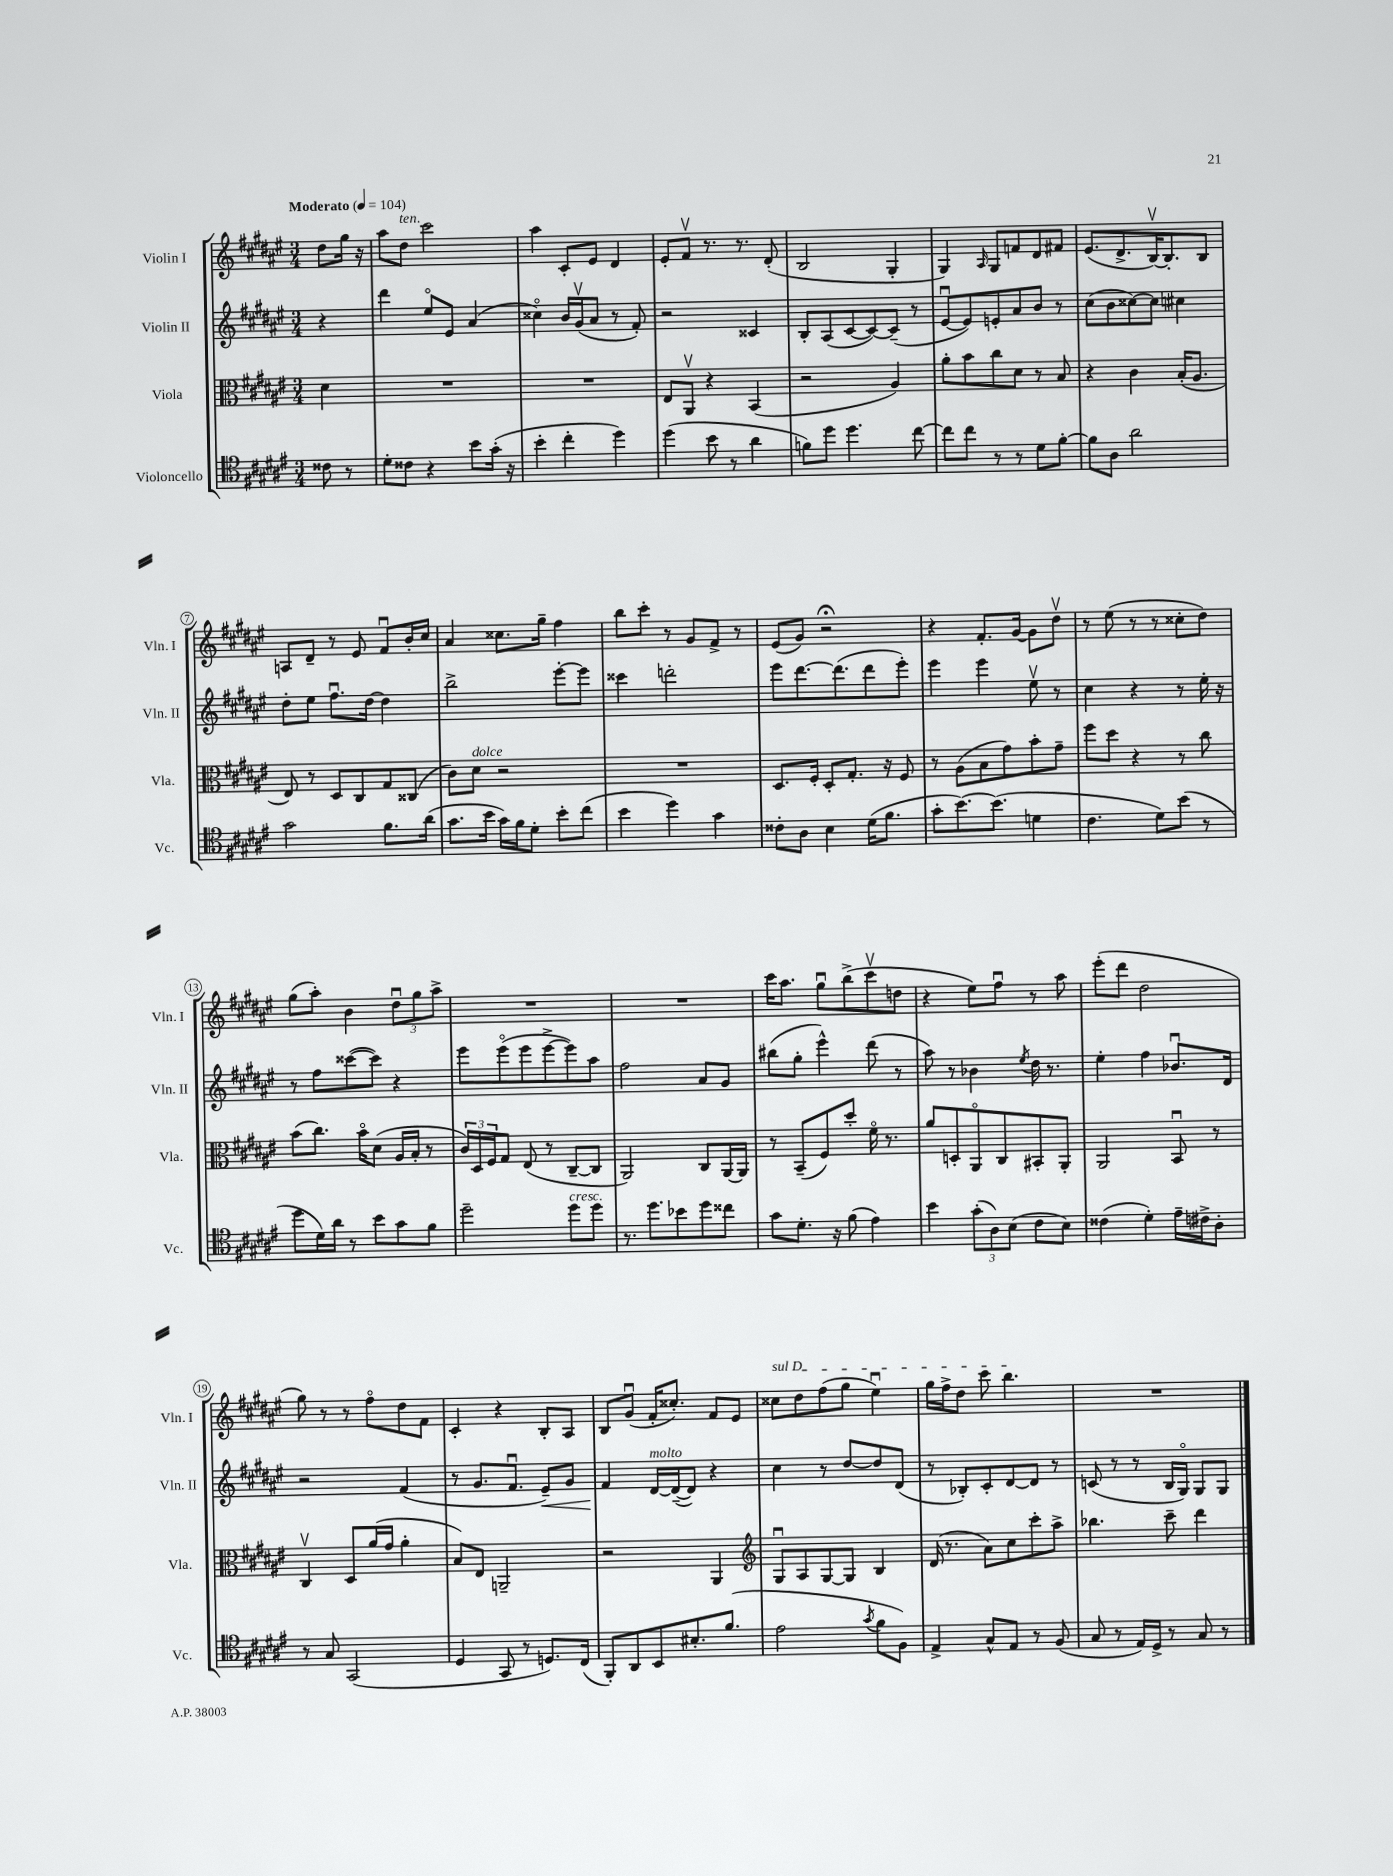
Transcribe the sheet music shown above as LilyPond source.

<<
\new StaffGroup <<
\new Staff = "s0" \with { instrumentName = "Violin I" shortInstrumentName = "Vln. I" } {
    \clef treble \key fis \major \numericTimeSignature \time 3/4 \partial 4 \tempo "Moderato" 4 = 104
    dis''8 gis''16 r16 |
    ais''8 dis''8^\markup { \italic "ten." } cis'''2 |
    ais''4 cis'8-. eis'8 dis'4 |
    eis'8-. fis'8\upbow r8. r8. dis'8-.( |
    b2 gis4-. |
    gis4) \grace { ais16 } gis8 f'8 dis'8 fis'8 |
    eis'8.( dis'8.-> b16~\upbow) b8.-. b8 |
    a8 dis'8-- r8 eis'8 fis'8\downbow b'16-. cis''16 |
    ais'4 cisis''8. gis''16-- fis''4 |
    b''8 cis'''8-. r8 gis'8 fis'8-> r8 |
    eis'8( gis'8) r2\fermata |
    r4 fis'8.-. gis'16~ gis'8 dis''8\upbow |
    r8 eis''8( r8 r8 cisis''8-. dis''8) |
    gis''8( ais''8-.) b'4 \tuplet 3/2 { dis''8\downbow gis''8 ais''8-> } |
    R2. |
    R2. |
    cis'''16 ais''8. gis''8\downbow b''8->( cis'''8\upbow d''8 |
    r4 eis''8) fis''8\downbow r8 ais''8 |
    eis'''8-.( dis'''8 dis''2 |
    gis''8) r8 r8 fis''8\flageolet dis''8 fis'8 |
    cis'4-. r4 b8-. ais8 |
    b8 gis'8\downbow( fis'16-. cisis''8.-.) fis'8 eis'8 |
    \once \override TextSpanner.bound-details.left.text = \markup { \italic "sul D" } cisis''8\startTextSpan dis''8 fis''8( gis''8 eis''4\downbow) |
    gis''16 fis''16-> dis''8 cis'''8 b''4.\stopTextSpan |
    R2. \bar "|." |
}
\new Staff = "s1" \with { instrumentName = "Violin II" shortInstrumentName = "Vln. II" } {
    \clef treble \key fis \major \numericTimeSignature \time 3/4 \partial 4
    r4 |
    dis'''4 eis''8\flageolet eis'8 ais'4( |
    cisis''4\flageolet) b'16 gis'16\upbow( ais'8 r8 fis'8-.) |
    r2 cisis'4 |
    b8-. ais8( cis'8~ cis'8~) cis'8--( r8 |
    eis'8~\downbow eis'8) e'8-. ais'8 b'8 r8 |
    cis''8( b'8 cisis''8~) cisis''8 cis''4 |
    dis''8-. eis''8 fis''8.\downbow dis''16~ dis''4 |
    b''2-> eis'''8~-. eis'''8 |
    cisis'''4 d'''2-. |
    eis'''8 dis'''8.~ dis'''8.( dis'''8 eis'''8-.) |
    eis'''4 eis'''4 eis''8\upbow r8 |
    cis''4 r4 r8 eis''16-. r16 |
    r8 fis''8 cisis'''8~( cisis'''8) r4 |
    eis'''8 eis'''8\flageolet( eis'''8 eis'''8~-> eis'''8) ais''8 |
    fis''2 ais'8 gis'8 |
    bis''8( gis''8-. eis'''4-^) dis'''8( r8 |
    ais''8) r8 bes'4 \acciaccatura { eis''8 } dis''16 r8. |
    eis''4-. fis''4 bes'8.\downbow dis'16 |
    r2 fis'4( |
    r8 gis'8. fis'8.\downbow eis'8--\<) gis'8 |
    fis'4\! dis'16~^\markup { \italic "molto" } dis'16~--( dis'8) r4 |
    cis''4 r8 dis''8~ dis''8 dis'8( |
    r8 bes8-.) cis'8-. dis'8~ dis'8 r8 |
    c'8( r8 r8 b16 gis16\flageolet) gis8 gis8 \bar "|." |
}
\new Staff = "s2" \with { instrumentName = "Viola" shortInstrumentName = "Vla." } {
    \clef alto \key fis \major \numericTimeSignature \time 3/4 \partial 4
    dis'4 |
    R2. |
    R2. |
    eis8 ais,8\upbow r4 b,4( |
    r2 ais4) |
    ais'8-. b'8 cis''8 dis'8 r8 b8 |
    r4 cis'4 b16-.( ais8. |
    eis8) r8 dis8 cis8 gis8 cisis8( |
    cis'8) dis'8^\markup { \italic "dolce" } r2 |
    R2. |
    dis8. fis16-. dis8-. gis8.-. r16 fis8 |
    r8 ais8( b8 gis'8) b'8-. gis'8-- |
    fis''8 dis''8 r4 r8 cis''8 |
    b'8( cis''8.) b'16\flageolet dis'8( ais16 b16-. r8 |
    \tuplet 3/2 { cis'16) dis16 fis16 } gis8 eis8( r8 cis8~-- cis8 |
    ais,2) cis8 ais,16~ ais,16 |
    r8 b,8--( fis8) dis''8-. fis'16\flageolet r8. |
    ais'8 d8-. ais,8\flageolet cis8 bis,8-. ais,8-. |
    ais,2 b,8\downbow r8 |
    cis4\upbow dis8 ais'16( gis'16 ais'4-. |
    b8) eis8 a,2-- |
    r2 ais,4 |
    \clef treble gis8\downbow ais8 gis8~ gis8 b4 |
    dis'16( r8. ais'8) cis''8 cis'''8-. ais''8-> |
    bes''4. cis'''8-- dis'''4 \bar "|." |
}
\new Staff = "s3" \with { instrumentName = "Violoncello" shortInstrumentName = "Vc." } {
    \clef tenor \key fis \major \numericTimeSignature \time 3/4 \partial 4
    cisis'8 r8 |
    dis'8-. cisis'8 r4 b'8 gis'16-.( r16 |
    b'4-. cis''4-. dis''4) |
    dis''4( b'8 r8 ais'4 |
    f'8) dis''8 dis''4. cis''8~ |
    cis''8 cis''8 r8 r8 dis'8 fis'8~-. |
    fis'8 ais8 ais'2 |
    gis'2 fis'8. ais'16( |
    gis'8. b'16 gis'16) fis'16 dis'8-. b'8-. cis''8( |
    b'4 dis''4) gis'4 |
    cisis'8-. ais8 b4 dis'16( fis'8. |
    gis'8-. b'8.~) b'8.( d'4 |
    cis'4. dis'8) b'8( r8 |
    dis''8 dis'16) ais'16 r8 b'8 gis'8 fis'8 |
    dis''2-- dis''8^\markup { \italic "cresc." } dis''8 |
    r8. dis''8. bes'8 dis''8 cisis''8 |
    gis'8 dis'8.-. r16 fis'8( eis'4) |
    b'4 \tuplet 3/2 { gis'8-.( ais8) b8( } cis'8 b8) |
    cisis'4( dis'4-.) eis'16-- cis'16-> ais8-. |
    r8 gis8 gis,2( |
    dis4 gis,8 r8 d8.) cis16( |
    fis,8-.) ais,8 b,8 bis8.-. fis'8.( |
    eis'2 \acciaccatura { gis'8 } fis'8 fis8) |
    eis4-> gis8-^ eis8 r8 fis8( |
    gis8 r8 eis16) dis16-> r8 gis8 r8 \bar "|." |
}
>>
>>
\layout { \context { \Score \override BarNumber.stencil = #(make-stencil-circler 0.1 0.3 ly:text-interface::print) } }
